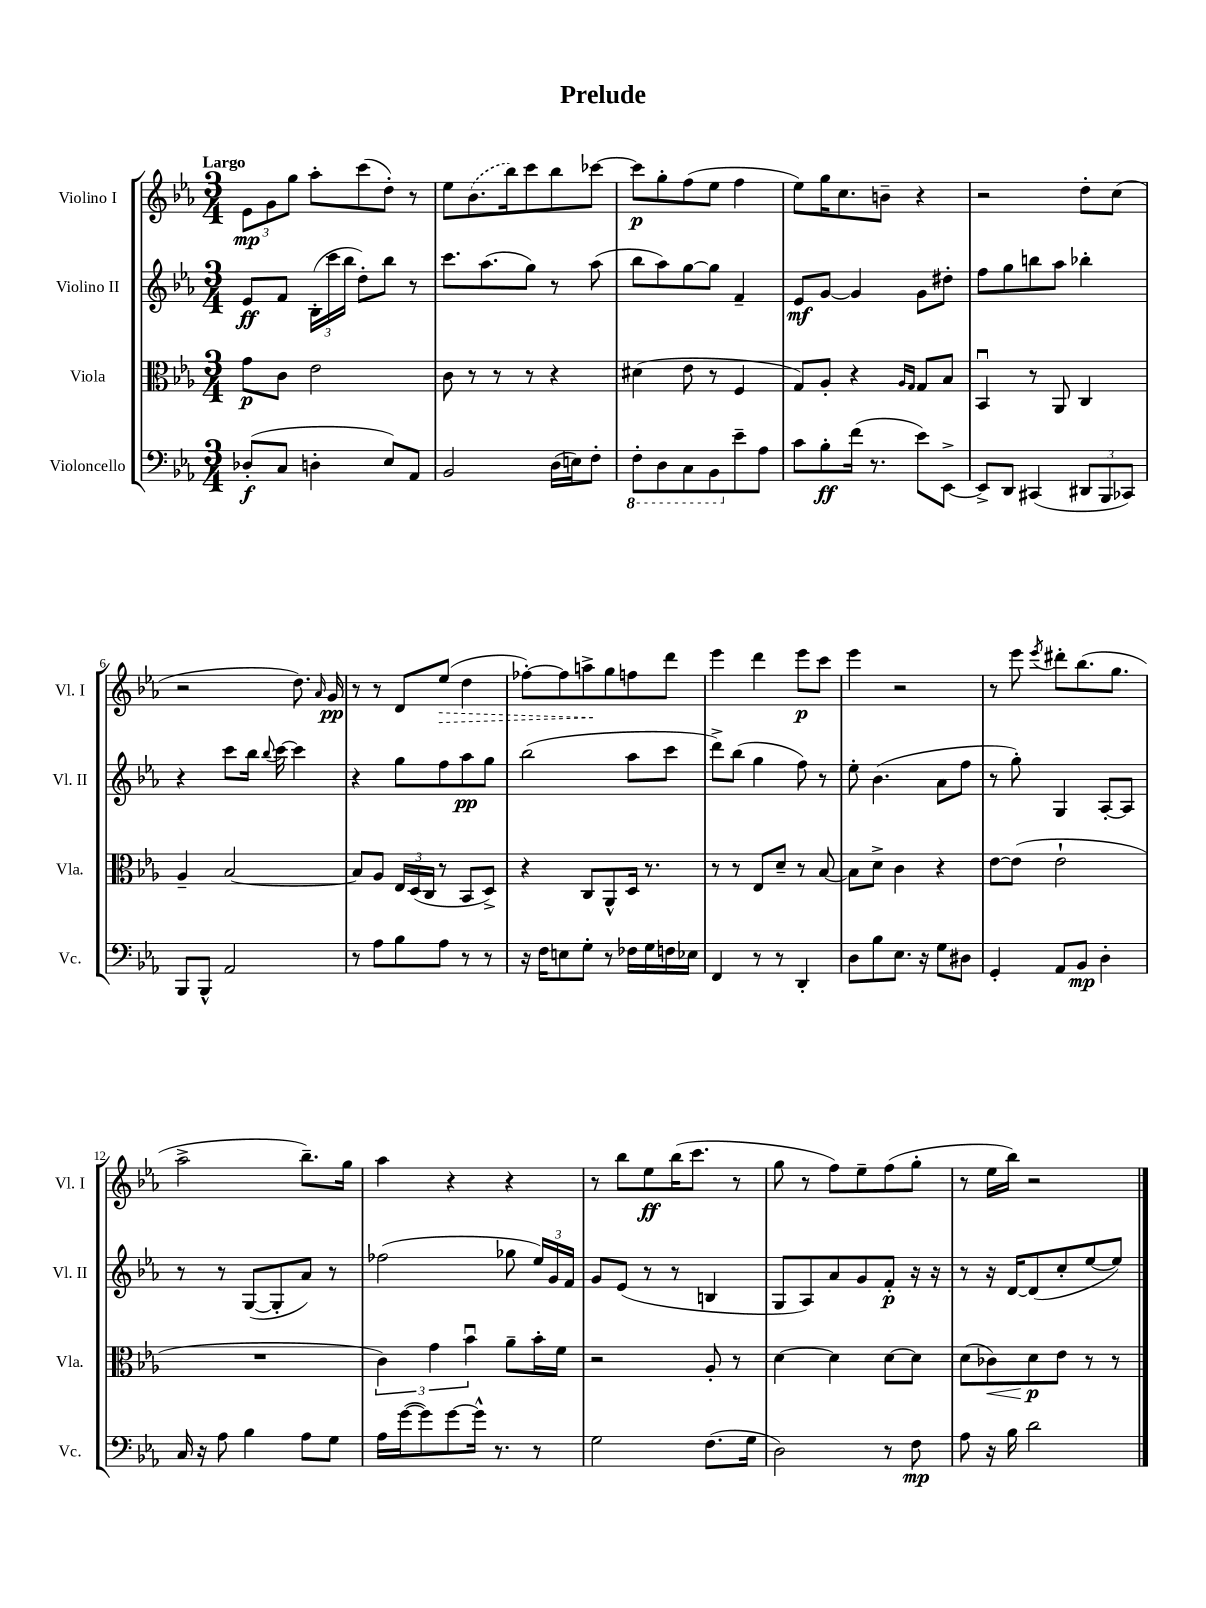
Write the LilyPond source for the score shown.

\header { title = "Prelude" }
<<
\new StaffGroup <<
\new Staff = "s0" \with { instrumentName = "Violino I" shortInstrumentName = "Vl. I" } {
    \clef treble \key ees \major \numericTimeSignature \time 3/4 \tempo "Largo"
    \autoBeamOff \tuplet 3/2 { ees'8[\mp g'8 g''8] } aes''8[-. c'''8( d''8]-.) r8 |
    ees''8[ \once \slurDashed bes'8.( bes''16) c'''8 bes''8 ces'''8]~ |
    ces'''8[\p g''8-. f''8( ees''8] f''4 |
    ees''8[) g''16 c''8. b'8]-- r4 |
    r2 d''8[-. c''8]( |
    r2 d''8.) \grace { aes'16 } g'16\pp |
    r8 r8 d'8[ \once \override Hairpin.style = #'dashed-line ees''8]\>( d''4 |
    fes''8[~-.) fes''8 a''8->\! g''8 f''8 d'''8] |
    ees'''4 d'''4 ees'''8[\p c'''8] |
    ees'''4 r2 |
    r8 ees'''8 \acciaccatura { ees'''8 } dis'''8[-. bes''8.( g''8.] |
    aes''2-> bes''8.[--) g''16] |
    aes''4 r4 r4 |
    r8 bes''8[ ees''8\ff bes''16( c'''8.] r8 |
    g''8 r8 f''8[) ees''8-- f''8( g''8]-. |
    r8 ees''16[ bes''16]) r2 \bar "|." |
}
\new Staff = "s1" \with { instrumentName = "Violino II" shortInstrumentName = "Vl. II" } {
    \clef treble \key ees \major \numericTimeSignature \time 3/4
    \autoBeamOff ees'8[\ff f'8] \tuplet 3/2 { bes16[-.( c'''16 bes''16] } d''8[-.) bes''8] r8 |
    c'''8.[ aes''8.( g''8]) r8 aes''8( |
    bes''8[ aes''8) g''8~ g''8] f'4-- |
    ees'8[\mf g'8]~ g'4 g'8[ dis''8]-. |
    f''8[ g''8 b''8 aes''8] bes''4-. |
    r4 c'''8[ bes''16] \appoggiatura { bes''8 } c'''16~ c'''4 |
    r4 g''8[ f''8 aes''8\pp g''8] |
    bes''2( aes''8[ c'''8] |
    d'''8[->) bes''8]( g''4 f''8) r8 |
    ees''8-. bes'4.( aes'8[ f''8] |
    r8 g''8-.) g4 aes8[~-. aes8] |
    r8 r8 g8[~( g8-. aes'8]) r8 |
    fes''2( ges''8 \tuplet 3/2 { ees''16[) g'16 f'16] } |
    g'8[ ees'8]( r8 r8 b4 |
    g8[ aes8) aes'8 g'8 f'8]-.\p r16 r16 |
    r8 r16 d'16[~ d'8( c''8-. ees''8~ ees''8]) \bar "|." |
}
\new Staff = "s2" \with { instrumentName = "Viola" shortInstrumentName = "Vla." } {
    \clef alto \key ees \major \numericTimeSignature \time 3/4
    \autoBeamOff g'8[\p c'8] ees'2 |
    c'8 r8 r8 r8 r4 |
    dis'4( ees'8 r8 f4 |
    g8[) aes8]-. r4 \grace { aes16[ g16] } g8[ bes8] |
    bes,4\downbow r8 aes,8 c4 |
    aes4-- bes2~ |
    bes8[ aes8] \tuplet 3/2 { ees16[ d16( c16] } r8 bes,8[ d8]->) |
    r4 c8[ aes,8-^ d16] r8. |
    r8 r8 ees8[ d'8]-- r8 bes8~ |
    bes8[ d'8]-> c'4 r4 |
    ees'8[~ ees'8]( ees'2-! |
    R2. |
    \tuplet 3/2 { c'4) g'4 bes'4\downbow } aes'8[-- bes'16-. f'16] |
    r2 aes8-. r8 |
    d'4~ d'4 d'8[~ d'8] |
    d'8[( ces'8\<) d'8\p\! ees'8] r8 r8 \bar "|." |
}
\new Staff = "s3" \with { instrumentName = "Violoncello" shortInstrumentName = "Vc." } {
    \clef bass \key ees \major \numericTimeSignature \time 3/4
    \autoBeamOff des8[-.\f( c8] d4-. ees8[) aes,8] |
    bes,2 d16[( e16) f8]-. |
    \ottava #-1 f,8[-. d,8 c,8 bes,,8 \ottava #0 ees'8-- aes8] |
    c'8[ bes8-.\ff f'16]( r8. ees'8[) ees,8]~-> |
    ees,8[-> d,8] cis,4( \tuplet 3/2 { dis,8[ bes,,8 ces,8]) } |
    bes,,8[ bes,,8]-^ aes,2 |
    r8 aes8[ bes8 aes8] r8 r8 |
    r16 f16[ e8 g8]-. r8 fes16[ g16 f16 ees16] |
    f,4 r8 r8 d,4-. |
    d8[ bes8 ees8.] r16 g8[ dis8] |
    g,4-. aes,8[ bes,8]\mp d4-. |
    c16 r16 aes8 bes4 aes8[ g8] |
    aes16[ g'16~( g'8) g'8~ g'16]-^ r8. r8 |
    g2 f8.[( g16] |
    d2) r8 f8\mp |
    aes8 r16 bes16 d'2 \bar "|." |
}
>>
>>
